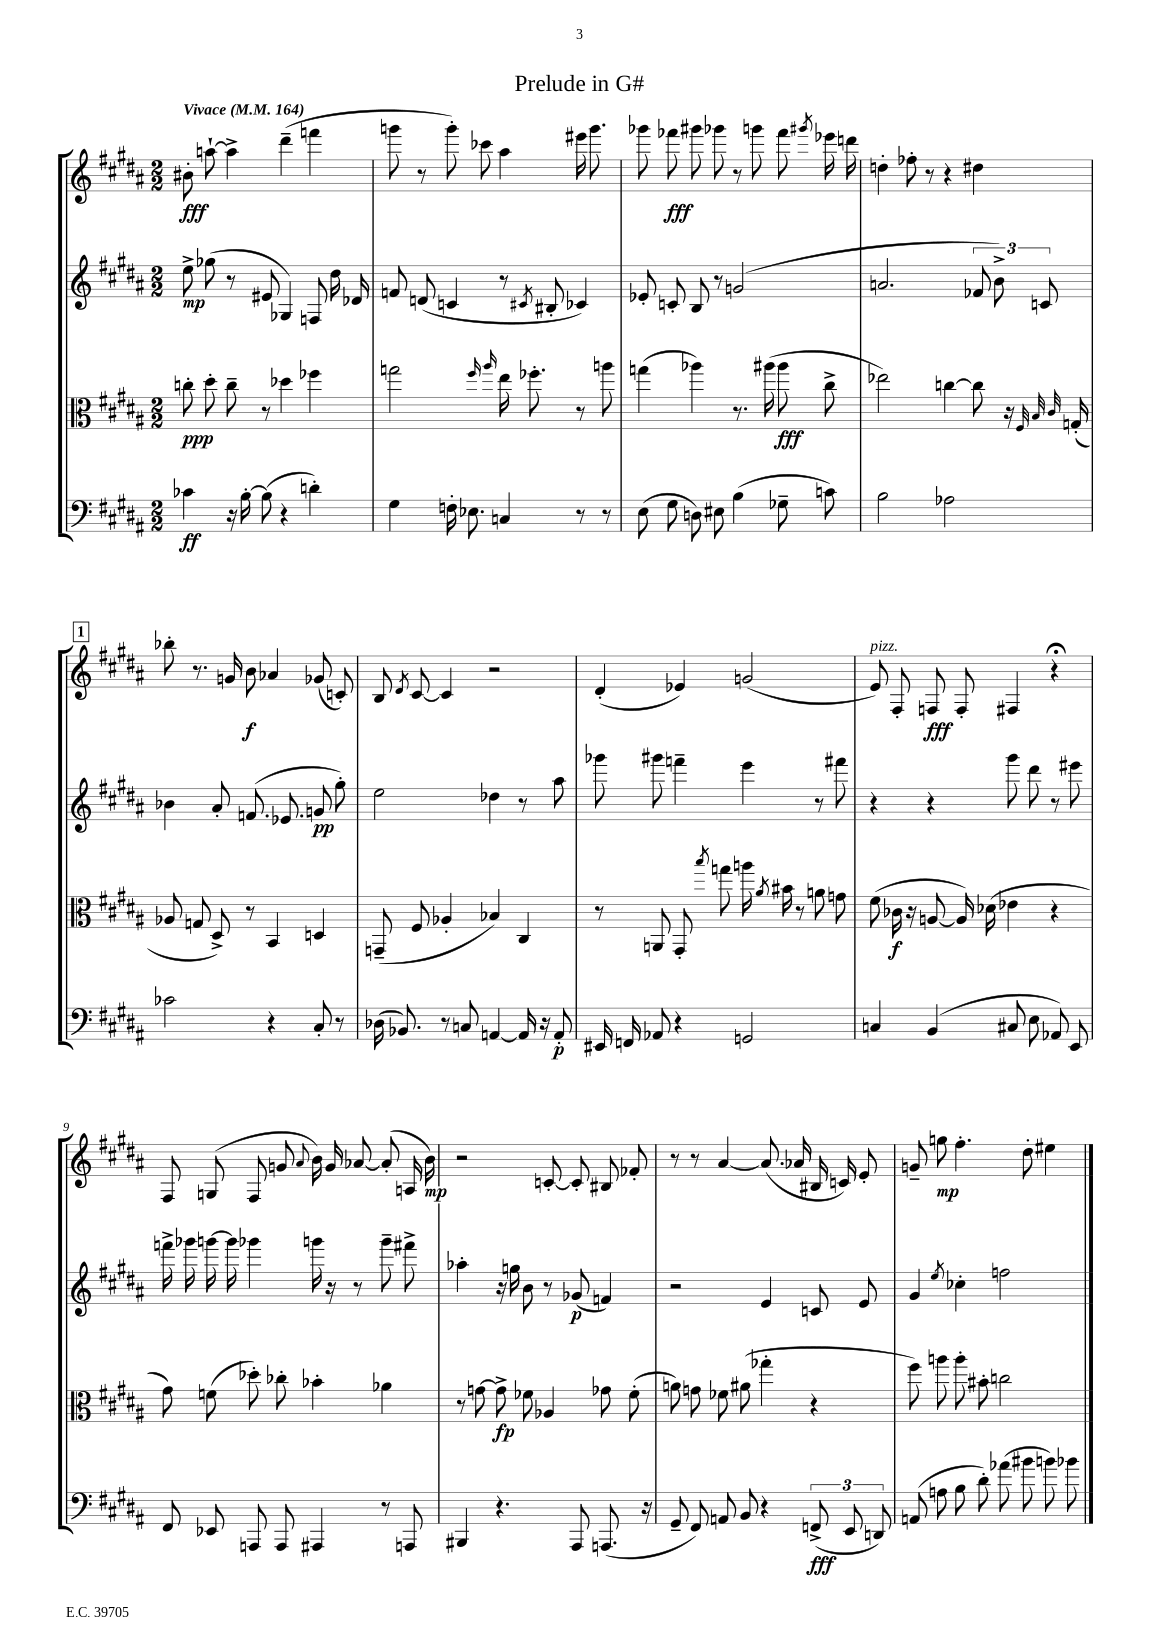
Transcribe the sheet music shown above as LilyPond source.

\header { title = "Prelude in G#" }
<<
\new StaffGroup <<
\new Staff = "s0" {
    \clef treble \key b \major \numericTimeSignature \time 2/2 \tempo "Vivace" 4 = 164
    \autoBeamOff bis'8-.\fff a''8~-! a''4-> dis'''4--( f'''4 |
    g'''8 r8 g'''8-.) ces'''8 ais''4 eis'''16 g'''8. |
    ges'''8 fes'''8\fff gis'''8 ges'''8 r8 g'''8 fes'''8 \acciaccatura { gis'''8 } ees'''16 d'''16 |
    d''4-. fes''8-. r8 r4 dis''4 |
    \mark \markup { \box "1" } bes''8-. r8. g'16 b'8\f aes'4 ges'8( c'8-.) |
    b8 \acciaccatura { dis'8 } cis'8~ cis'4 r2 |
    dis'4-.( ees'4) g'2( |
    e'8^\markup { \italic "pizz." }) fis8-. f8\fff f8-. fis4 r4\fermata |
    fis8 g8( fis8 g'8 \appoggiatura { ais'8 } b'16) g'16 aes'8~ aes'8-.( a16 b'16\mp) |
    r2 c'8~-. c'8-. bis8 fes'8-. |
    r8 r8 ais'4~ ais'8.( aes'16 bis16 c'16) e'8-. |
    g'8-- g''8\mp fis''4.-. dis''8-. eis''4 \bar "|." |
}
\new Staff = "s1" {
    \clef treble \key b \major \numericTimeSignature \time 2/2
    \autoBeamOff e''8->\mp ges''8( r8 eis'8 ges4) f8 dis''16 des'16 |
    f'8 d'8( c'4 r8 \acciaccatura { cis'8 } bis8-. ces'4) |
    ees'8-. c'8-. b8 r8 g'2( |
    a'2. \tuplet 3/2 { fes'8 b'8->) c'8 } |
    \mark \markup { \box "1" } bes'4 ais'8-. f'8.( ees'8. g'8\pp gis''8-.) |
    e''2 des''4 r8 ais''8 |
    ges'''8 gis'''8 f'''4-- e'''4 r8 fis'''8 |
    r4 r4 gis'''8 dis'''8 r8 eis'''8 |
    f'''16-> ges'''16 g'''16~ g'''16 ges'''4 g'''16 r16 r8 g'''8-- fis'''8-> |
    aes''4-. r16 g''16 b'8 r8 ges'8\p( f'4) |
    r2 e'4 c'8 e'8 |
    gis'4 \acciaccatura { e''8 } ces''4-. f''2 \bar "|." |
}
\new Staff = "s2" {
    \clef alto \key b \major \numericTimeSignature \time 2/2
    \autoBeamOff c''8-.\ppp dis''8-. c''8-- r8 des''4 fes''4 |
    g''2 \grace { fis''16 ais''16 } e''16 fes''8.-. r8 a''8 |
    g''4( aes''4) r8. ais''16( ais''8\fff cis''8-> |
    ees''2) c''4~ c''8 r16 \grace { fis32 b32 cis'32 } g16-.( |
    \mark \markup { \box "1" } aes8 g8 dis8->) r8 b,4 d4 |
    g,8--( fis8 aes4-. bes4) cis4 |
    r8 a,8 gis,8-. \acciaccatura { b''8 } g''8 a''16 \acciaccatura { ais'8 } bis'16 r8 a'8 g'8 |
    fis'8( ces'16\f r16 a8~ a16) des'16( ees'4 r4 |
    gis'8) f'8( des''8-.) ces''8-. bes'4-. aes'4 |
    r8 g'8~ g'8->\fp fes'8 aes4 ges'8 fes'8-.( |
    a'8) g'8 fes'8 ais'8( ges''4-. r4 |
    fis''8) a''8 a''8-. bis'8-. c''2 \bar "|." |
}
\new Staff = "s3" {
    \clef bass \key b \major \numericTimeSignature \time 2/2
    \autoBeamOff ces'4\ff r16 b16~-. b8( r4 d'4-.) |
    gis4 f16-. ees8. c4 r8 r8 |
    e8( gis8 d8) eis8 b4( ges8-- c'8) |
    b2 aes2 |
    \mark \markup { \box "1" } ces'2 r4 cis8-. r8 |
    des16( bes,8.) r8 c8 a,4~ a,16 r16 a,8-.\p |
    eis,16 f,16 aes,8 r4 g,2 |
    c4 b,4( cis8 e8 aes,8) e,8 |
    fis,8 ees,8 a,,8 a,,8 ais,,4 r8 a,,8 |
    bis,,4 r4. ais,,8 a,,8.( r16 |
    gis,8-- fis,8) a,8 b,8 r4 \tuplet 3/2 { f,8->\fff( e,8 d,8) } |
    a,8( a8 b8 dis'8-.) aes'8( bis'8 b'8) bes'8 \bar "|." |
}
>>
>>
